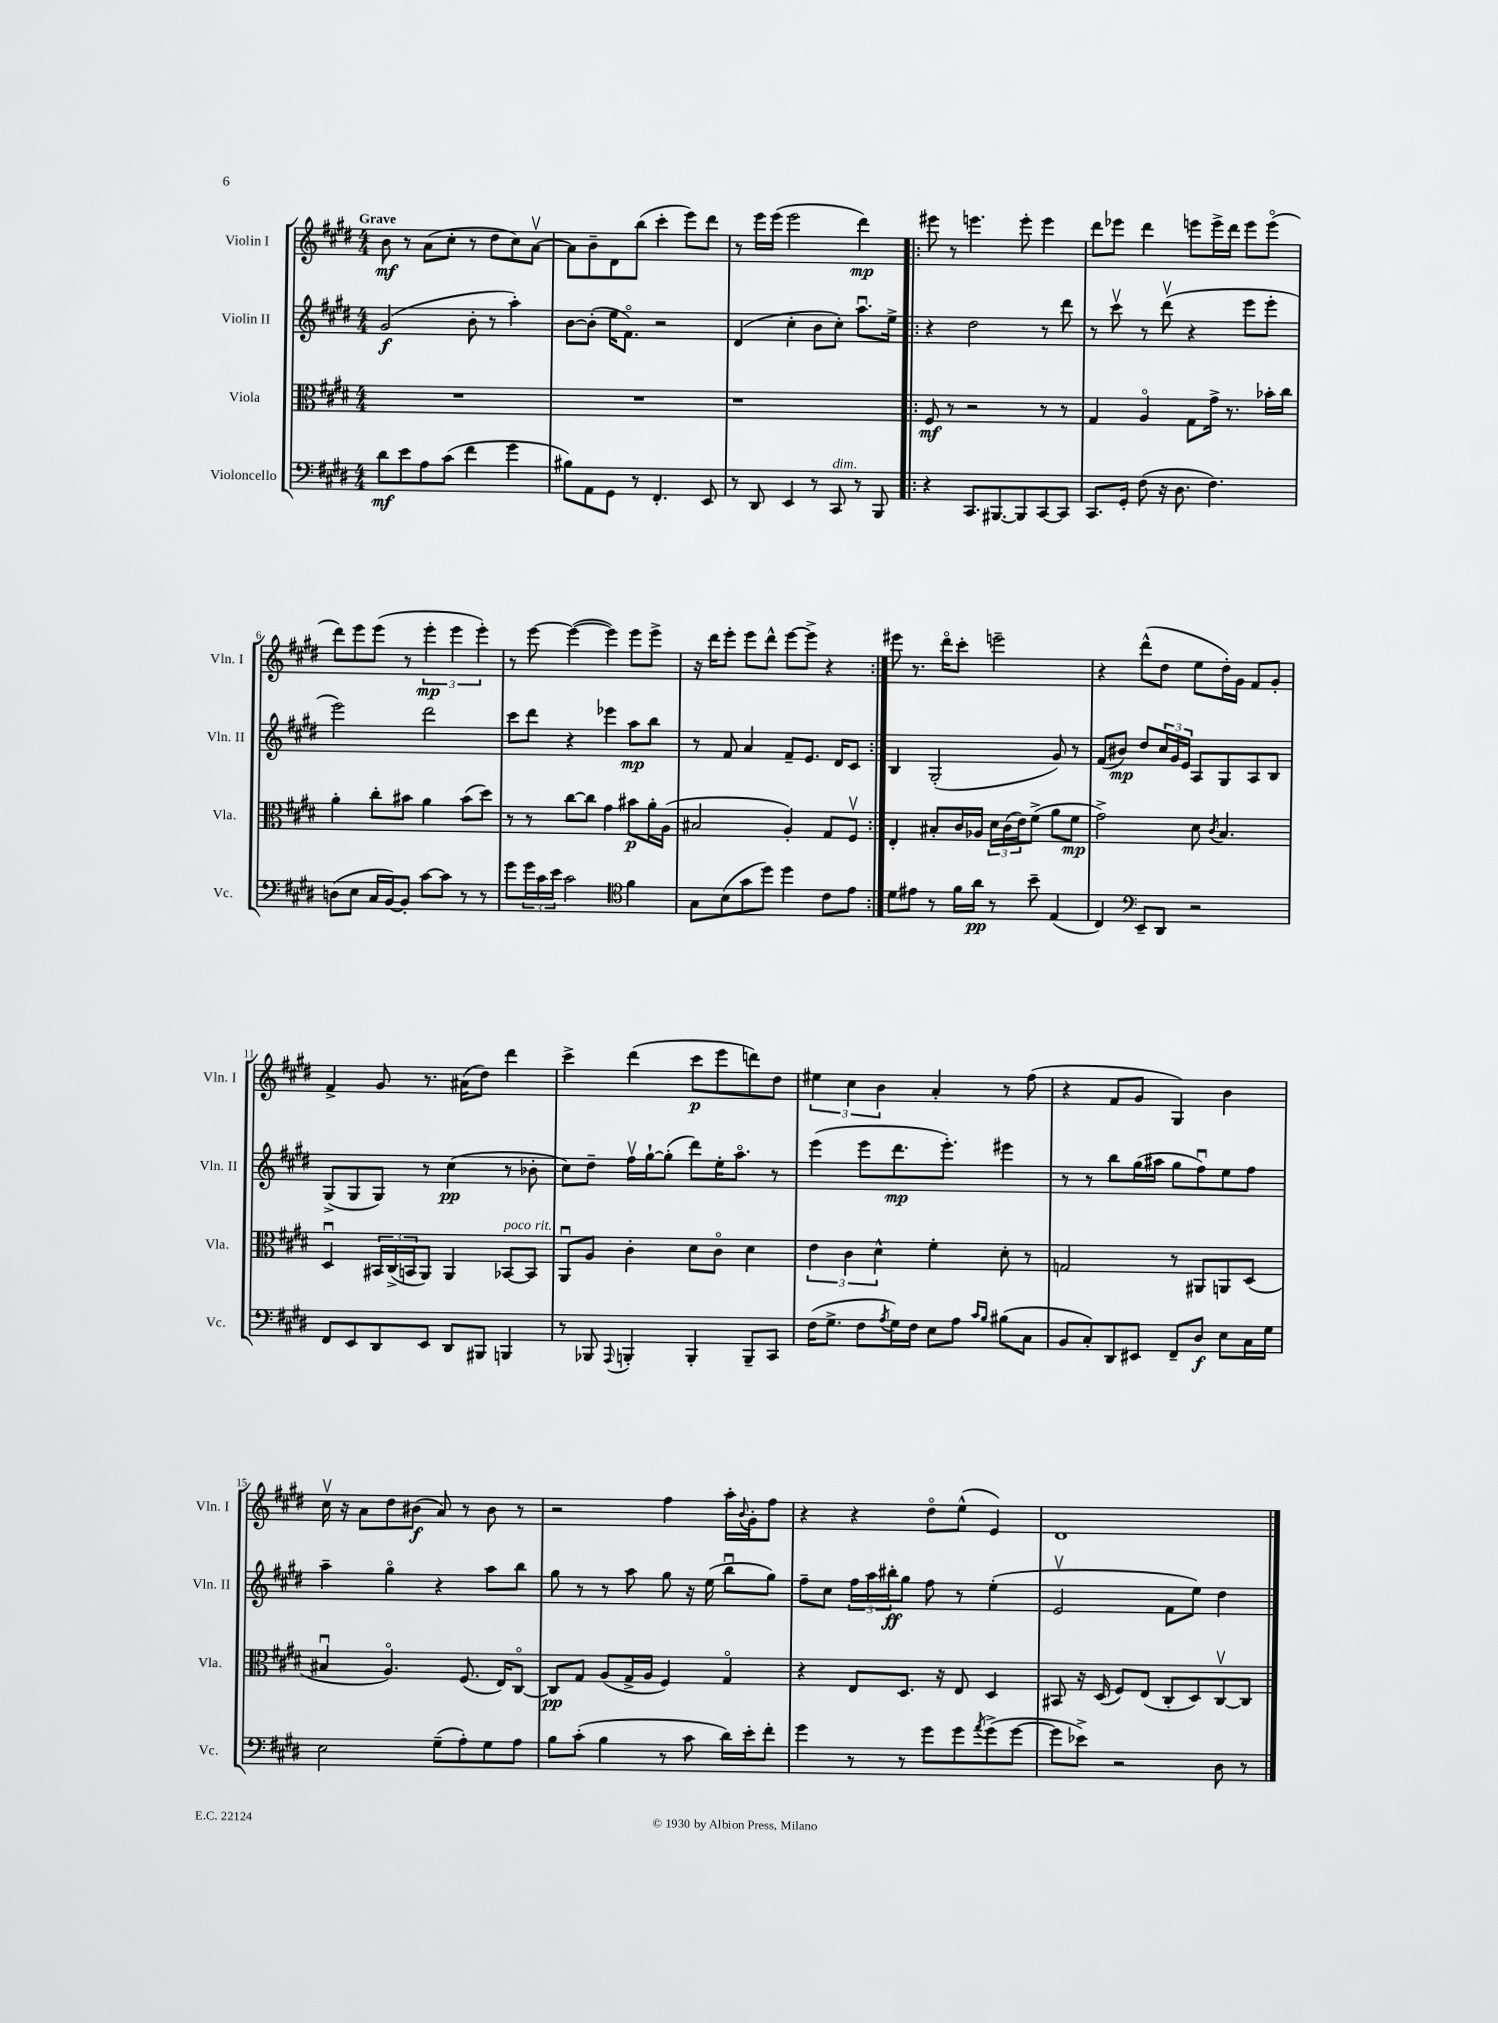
<<
\new StaffGroup <<
\new Staff = "s0" \with { instrumentName = "Violin I" shortInstrumentName = "Vln. I" } {
    \clef treble \key e \major \numericTimeSignature \time 4/4 \tempo "Grave"
    b'8\mf r8 a'8( cis''8-. r8 dis''8 cis''8) a'8~\upbow |
    a'8 b'8-- dis'8 b''8( cis'''4-. e'''8) dis'''8 |
    r8 e'''16 e'''16( e'''2 dis'''4\mp) |
    \repeat volta 2 { eis'''8 r8 e'''4. e'''8-. e'''4 |
    dis'''8 ees'''8 dis'''4 e'''8 e'''16-> dis'''16 e'''8 e'''8\flageolet( |
    dis'''8) e'''8 e'''8( r8 \tuplet 3/2 { e'''4-.\mp e'''4 e'''4-.) } |
    r8 e'''8~ e'''4~( e'''4) e'''8 e'''8-> |
    r16 dis'''16 e'''8-. e'''8 dis'''8-^ e'''8~ e'''8-> r4 | }
    eis'''8 r8. dis'''16\flageolet cis'''8-. e'''2-- |
    r4 dis'''8-^( dis''8 e''8 dis''16-.) gis'16 fis'8 gis'8-. |
    fis'4-> gis'8 r8. ais'16( dis''8) dis'''4 |
    cis'''4-> dis'''4( cis'''8\p e'''8 d'''8) dis''8 |
    \tuplet 3/2 { eis''4 cis''4 b'4 } a'4-. r8 fis''8( |
    r4 fis'8 gis'8 gis4) b'4 |
    cis''16\upbow r16 a'8 dis''8 bis'8\f( a'8) r8 bis'8 r8 |
    r2 fis''4 a''16-. \appoggiatura { b'8 } gis'16-. fis''8 |
    r4 r4 dis''8\flageolet e''8-^( e'4) |
    dis'1 \bar "|." |
}
\new Staff = "s1" \with { instrumentName = "Violin II" shortInstrumentName = "Vln. II" } {
    \clef treble \key e \major \numericTimeSignature \time 4/4
    gis'2\f( b'8-. r8 a''4-.) |
    b'8~ b'8-.( e''16 fis'8.\flageolet) r2 |
    dis'4( cis''4-. b'8 cis''8-.) a''8.\downbow e''16-> |
    \repeat volta 2 { r4 dis''2 r8 dis'''8 |
    r8 cis'''8\upbow r8 dis'''8\upbow( r4 e'''8 e'''8-. |
    e'''2) dis'''2 |
    cis'''8 dis'''8 r4 ees'''4 a''8\mp b''8 |
    r8 fis'8 a'4 fis'8-- e'8. dis'16 cis'8 | }
    b4 gis2-.( gis'8) r8 |
    fis'8( bis'8\mp) dis''8 \tuplet 3/2 { cis''16 gis'16 e'16 } a8 gis8 a8 b8 |
    gis8->( gis8 gis8) r8 cis''4\pp( r8 bes'8-. |
    cis''8) dis''8-- fis''16\upbow gis''16~-! gis''8-.( dis'''8) e''16-. a''8.\flageolet r8 |
    e'''4( e'''8 dis'''8.\mp e'''8.-.) eis'''4 |
    r8 r8 b''8 gis''16( ais''16 gis''8 fis''8\downbow) e''8 fis''8 |
    a''4-- gis''4\flageolet r4 a''8 b''8 |
    gis''8 r8 r8 a''8 gis''8 r16 e''16( b''8\downbow gis''8) |
    fis''8-- cis''8 \tuplet 3/2 { fis''16 a''16 bis''16-.\ff } gis''8 fis''8 r8 e''4-.( |
    e'2\upbow fis'8 e''8) dis''4 \bar "|." |
}
\new Staff = "s2" \with { instrumentName = "Viola" shortInstrumentName = "Vla." } {
    \clef alto \key e \major \numericTimeSignature \time 4/4
    R1 |
    R1 |
    r1 |
    \repeat volta 2 { fis8\mf r8 r2 r8 r8 |
    gis4 a4\flageolet gis8 gis'16-> r8. bes'16-. cis''16 |
    a'4-. cis''8-. bis'8 a'4 bis'8( dis''8) |
    r8 r8 cis''8~ cis''8 gis'4 bis'8\p a'16-. a16( |
    bis2 a4-.) gis8 fis8\upbow | }
    e4-. bis8-. cis'16 aes16 \tuplet 3/2 { dis'16 cis'16( e'16) } fis'8->( a'8 fis'8\mp |
    gis'2->) dis'8 \acciaccatura { cis'8 } b4. |
    dis4\downbow \tuplet 3/2 { bis,16 cis16->( b,16 } a,8) a,4 bes,8~^\markup { \italic "poco rit." } bes,8 |
    a,8\downbow a8 cis'4-. dis'8 cis'8\flageolet dis'4 |
    \tuplet 3/2 { e'4 cis'4 dis'4-^ } fis'4-. dis'8-. r8 |
    g2 r8 ais,8 a,8 dis8( |
    bis4\downbow a4.\flageolet) fis8.( e16) cis8~\flageolet |
    cis8\pp gis8 a8( gis16-> a16 fis4) gis4\flageolet |
    r4 e8 dis8. r16 e8 dis4 |
    bis,8 r16 dis16( fis8) e8( cis8-. dis8) cis8~\upbow cis8 \bar "|." |
}
\new Staff = "s3" \with { instrumentName = "Violoncello" shortInstrumentName = "Vc." } {
    \clef bass \key e \major \numericTimeSignature \time 4/4
    dis'8\mf e'8 a8 cis'8( fis'4 gis'4 |
    bis8) a,8 gis,8 r8 fis,4.-. e,8 |
    r8 dis,8 e,4 r8 cis,8^\markup { \italic "dim." } r8 b,,8 |
    \repeat volta 2 { r4 cis,8. bis,,8.~ bis,,8 cis,8~ cis,8 |
    cis,8. gis,16-. fis8( r16 dis8. fis4.) |
    d8( e8 cis16 b,16~) b,8-. cis'8~ cis'8 r8 r8 |
    gis'8 \tuplet 3/2 { gis'16 cis'16 e'16 } cis'2 \clef tenor fis'4 |
    gis8 b8( gis'8 dis''8) dis''4 cis'8 e'8 | }
    dis'8 eis'8 r8 fis'16 a'16\pp r8 b'8-- e4( |
    cis4) \clef bass e,8-- dis,8 r2 |
    fis,8 e,8 dis,8 e,8 dis,8 bis,,8 b,,4 |
    r8 bes,,8 \appoggiatura { a,,8 } b,,4-. b,,4-. b,,8-- cis,8 |
    fis16( gis8.-> fis8 \acciaccatura { a8 } gis16) fis16 e8 a8 \grace { cis'16 b16 } bis8( cis8 |
    b,8 cis8-.) dis,8 eis,8 fis,8-- dis8\f e8 cis16 gis16 |
    e2 gis8--( a8-.) gis8 a8 |
    b8 cis'8-.( b4 r8 cis'8 dis'16) e'16-. fis'8-. |
    gis'4 r8 r8 gis'8 gis'8 \acciaccatura { a'8 } gis'8->( gis'8~ |
    gis'8 ees'8->) r2 dis8 r8 \bar "|." |
}
>>
>>
